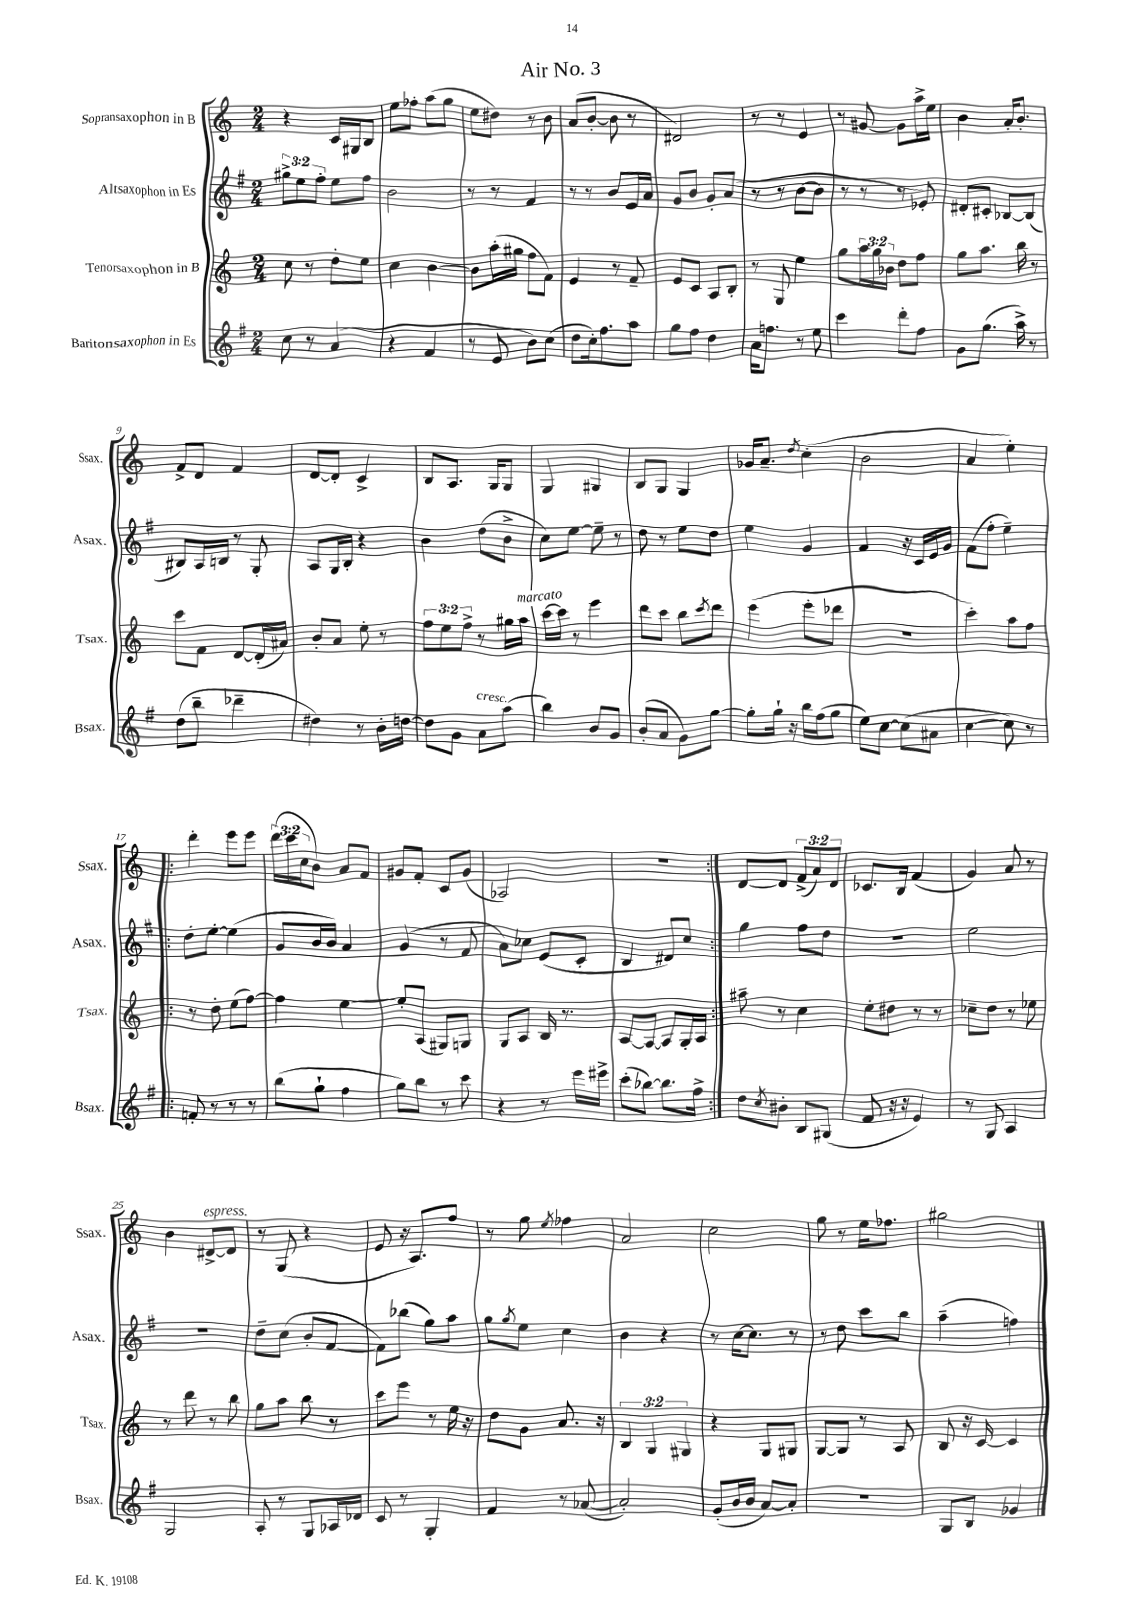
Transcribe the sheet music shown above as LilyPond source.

\header { title = "Air No. 3" }
<<
\new StaffGroup <<
\new Staff = "s0" \with { instrumentName = "Sopransaxophon in B" shortInstrumentName = "Ssax." } {
    \clef treble \key c \major \numericTimeSignature \time 2/4 \override Staff.TupletNumber.text = #tuplet-number::calc-fraction-text
    r4 c'16 gis16 b8 |
    e''8 fes''8-. a''8( g''8 |
    e''8 dis''8) r8 b'8 |
    a'8( b'8~-. b'8 r8 |
    dis'2) |
    r8 r8 e'4 |
    r8 gis'8~ gis'8 a''16-> e''16 |
    b'4 a'16-. b'8.-. |
    f'8-> d'8 f'4 |
    d'8~ d'8-. c'4-> |
    b8 a8. g16 g8 |
    g4 gis4 |
    b8 g8 g4 |
    ges'16 a'8.-- \acciaccatura { d''8 } c''4-.( |
    b'2 |
    a'4 e''4-.) |
    \repeat volta 2 { d'''4-. e'''8 e'''8 |
    \tuplet 3/2 { d'''16( c'''16 c''16 } b'8) a'8 f'8 |
    gis'8 f'8-. c'8 gis'8( |
    aes2) |
    R2 | }
    d'8~ d'8 \tuplet 3/2 { f'8->( a'8) d'8 } |
    ces'8. b16 f'4( |
    g'4) a'8 r8 |
    b'4 dis'8~->^\markup { \italic "espress." } dis'8 |
    r8 g8( r4 |
    e'8 r16 a8.) f''8 |
    r8 g''8 \acciaccatura { e''8 } fes''4 |
    a'2 |
    c''2 |
    g''8 r8 e''16 fes''8. |
    gis''2 \bar "|." |
}
\new Staff = "s1" \with { instrumentName = "Altsaxophon in Es" shortInstrumentName = "Asax." } {
    \clef treble \key g \major \numericTimeSignature \time 2/4 \override Staff.TupletNumber.text = #tuplet-number::calc-fraction-text
    \tuplet 3/2 { gis''8-> e''8 fis''8-. } e''8 fis''8 |
    b'2 |
    r8 r8 fis'4 |
    r8 r8 b'8 e'16 a'16 |
    g'8 b'8 g'8-. a'8( |
    r8 r8 b'8~ b'8 |
    r8 r8 r8 ees'8-.) |
    dis'8-. cis'8-. bes8~ bes8( |
    bis8) a16 b16 r8 g8-. |
    a8 g16 b16-. r4 |
    b'4 d''8( b'8-> |
    c''8) e''8~ e''8-- r8 |
    d''8 r8 e''8 d''8 |
    e''4 g'4 |
    fis'4 r16 c'16 e'16 g'16 |
    fis'8( fis''8-. e''4--) |
    \repeat volta 2 { d''8-. e''8~-. e''4( |
    g'8 b'16 b'16) a'4 |
    g'4( r8 fis'8 |
    a'8) ces''8 e'8( c'8-. |
    b4 dis'8) c''8 | }
    g''4 fis''8 d''8 |
    r2 |
    e''2 |
    r2 |
    d''8-- c''8( b'8-. fis'8~ |
    fis'8) bes''8( g''8) a''8 |
    g''8 \acciaccatura { g''8 } e''8 c''4 |
    b'4 r4 |
    r8 c''16~ c''8. r8 |
    r8 d''8 c'''8 b''8 |
    a''4--( f''4) \bar "|." |
}
\new Staff = "s2" \with { instrumentName = "Tenorsaxophon in B" shortInstrumentName = "Tsax." } {
    \clef treble \key c \major \numericTimeSignature \time 2/4 \override Staff.TupletNumber.text = #tuplet-number::calc-fraction-text
    c''8 r8 d''8-. e''8 |
    c''4 b'4~ |
    b'8 a''16-.( gis''16 f''8 f'8) |
    e'4 r8 f'8-- |
    e'8 c'8 a8 b8-. |
    r8 g8 e''4 |
    g''8 \tuplet 3/2 { a''16 g''16 bes'16 } d''8 f''8 |
    g''8 a''8. b''16 r8 |
    c'''8 f'8 d'8~ d'16-.( ais'16) |
    b'8-. a'8 e''8-. r8 |
    \tuplet 3/2 { f''8 e''8 f''8-> } r8 gis''16 a''16^\markup { \italic "marcato" } |
    c'''16~ c'''16 r8 e'''4 |
    d'''8 c'''8 b''8 \acciaccatura { c'''8 } d'''8 |
    e'''4( e'''8-. des'''8 |
    r2 |
    c'''4-.) a''8 f''8 |
    \repeat volta 2 { r8 d''8-. e''8( f''8~) |
    f''4 e''4~ |
    e''8-. a8( gis8) g8 |
    g8 a8 b16 r8. |
    a8~ a8~ a8 g16-. a16 | }
    ais''8-- r8 c''4 |
    e''8-. dis''8 r8 r8 |
    ces''8-- d''8 r8 ees''8 |
    r8 d'''8 r8 b''8 |
    g''8 a''8 b''8 r8 |
    c'''8 e'''8 r8 e''16 r16 |
    d''8 g'8 a'8. r16 |
    \tuplet 3/2 { b4 g4 gis4 } |
    r4 g8 gis8 |
    g8~ g8 r8 a8 |
    b8 r16 c'16~ c'4 \bar "|." |
}
\new Staff = "s3" \with { instrumentName = "Baritonsaxophon in Es" shortInstrumentName = "Bsax." } {
    \clef treble \key g \major \numericTimeSignature \time 2/4
    c''8 r8 a'4( |
    r4 fis'4 |
    r8 e'8 b'8) c''8( |
    d''8 c''16-.) fis''8. a''8 |
    g''8 fis''8 d''4 |
    a'16 f''8. r8 e''8 |
    c'''4 d'''8-. fis''8 |
    g'8 g''8.( a''16->) r8 |
    d''8( b''8-- des'''4-- |
    dis''4) r8 b'16-. d''16~ |
    d''8 g'8 a'8^\markup { \italic "cresc." } a''8( |
    b''4) b'8 g'8 |
    b'8-.( a'8 g'8) g''8~ |
    g''8-. g''16-! r16 b''16 fis''16( g''8 |
    e''8) c''8~ c''8( ais'8 |
    c''4~ c''8) r8 |
    \repeat volta 2 { f'8-. r8 r8 r8 |
    b''8( g''8-! fis''4 |
    g''8) b''8 r8 c'''8 |
    r4 r8 e'''16 eis'''16-> |
    c'''8-.( bes''8~) bes''8. fis''16-> | }
    d''8 \acciaccatura { c''8 } bis'8-. b8 gis8( |
    fis'8 r16 r16 e'4) |
    r8 g8 a4 |
    g2 |
    a8-. r8 g8 aes16 des'16 |
    c'8 r8 g4-. |
    fis'4 r8 aes'8~( |
    aes'2-.) |
    g'8-.( b'16 b'16 a'8~) a'8-. |
    r2 |
    g8 b8 ges'4 \bar "|." |
}
>>
>>
